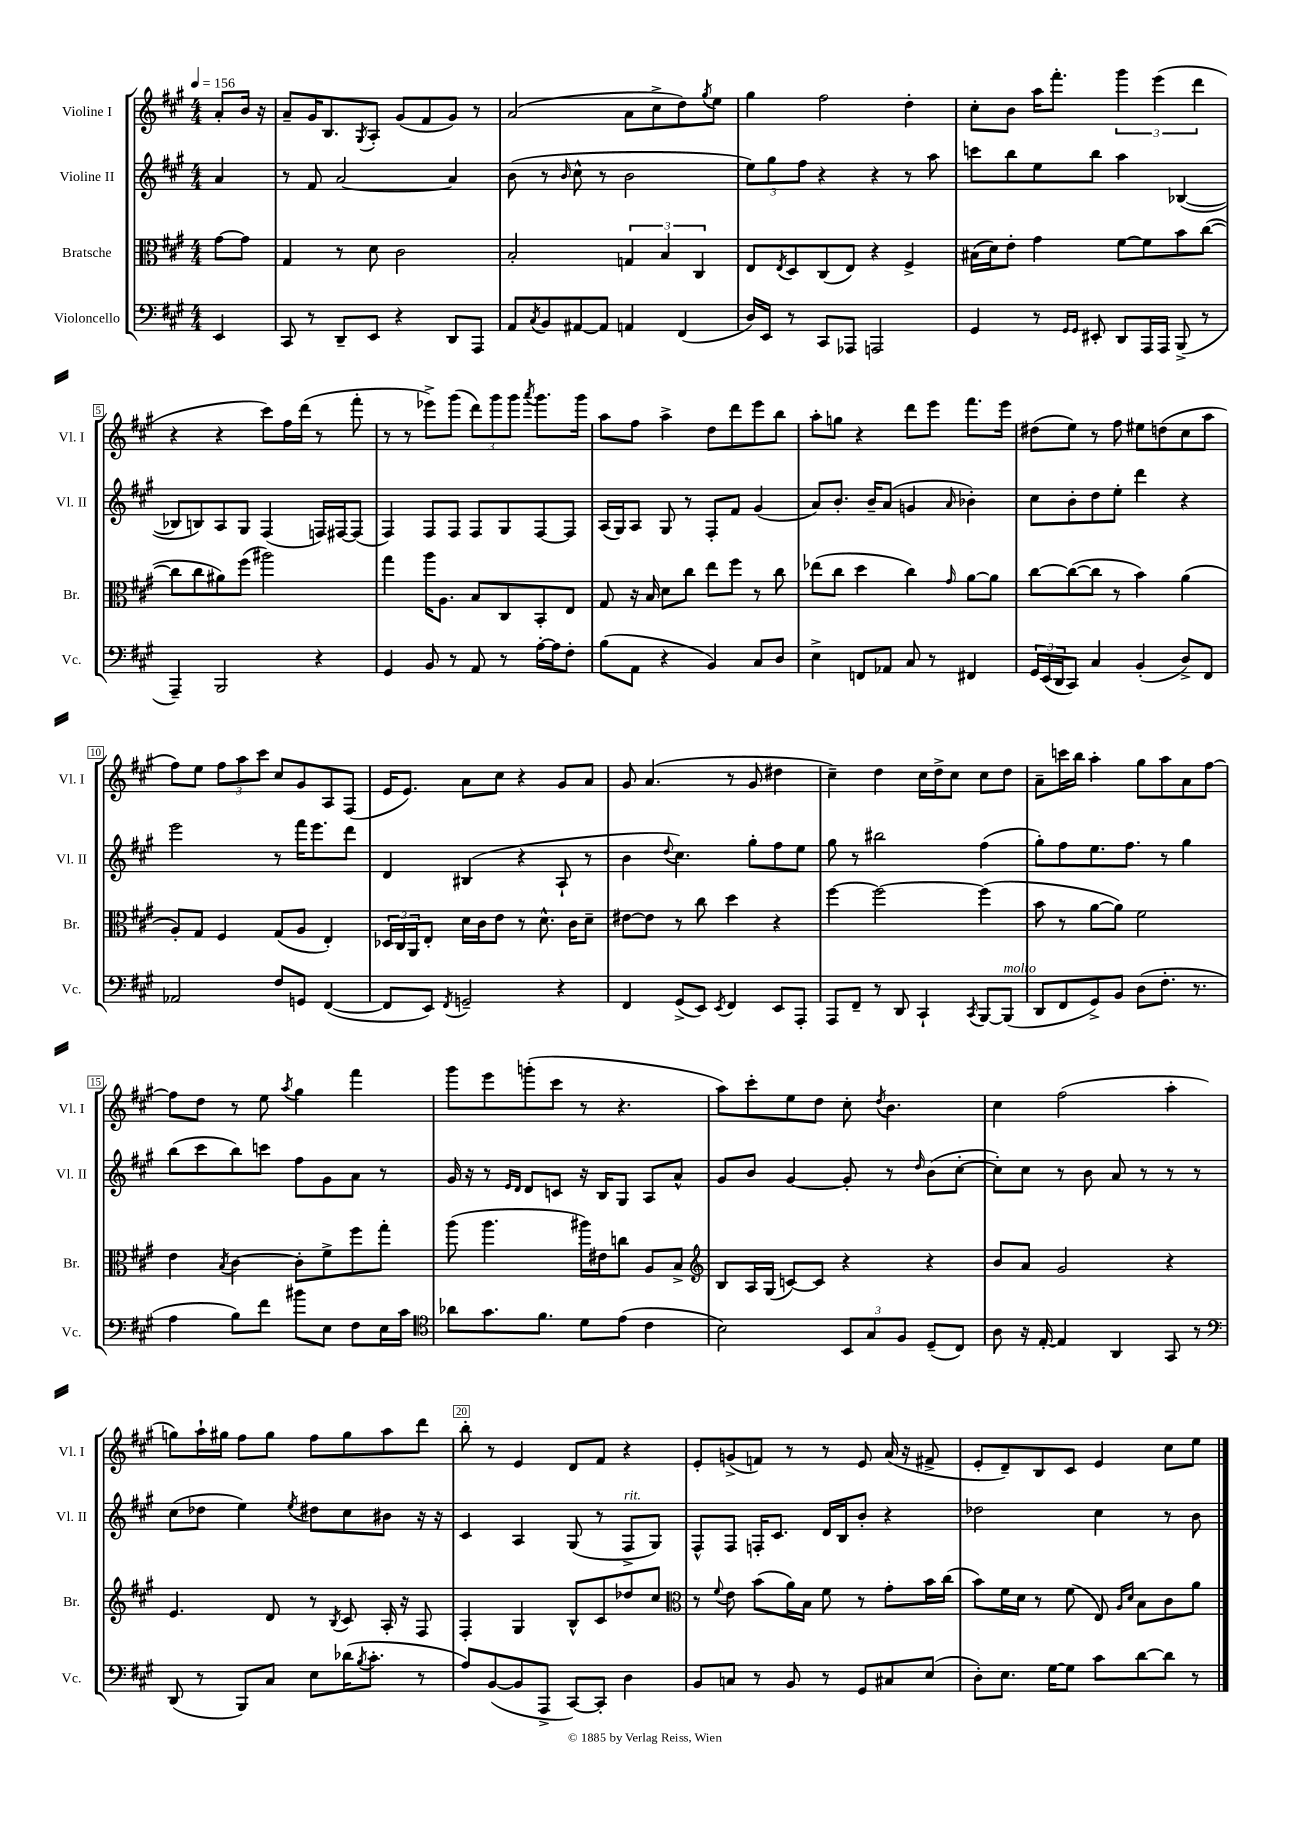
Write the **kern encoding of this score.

**kern	**kern	**kern	**kern
*staff4	*staff3	*staff2	*staff1
*clefF4	*clefC3	*clefG2	*clefG2
*k[f#c#g#]	*k[f#c#g#]	*k[f#c#g#]	*k[f#c#g#]
*M4/4	*M4/4	*M4/4	*M4/4
*MM156	*MM156	*MM156	*MM156
4EE	[8g#	4a	8a'
.	8g#]	.	16b
.	.	.	16r
=	=	=	=
8CC#	4G#	8r	8a~
8r	.	8f#	16g#
.	.	.	8.B
8DD~	8r	[2a	.
.	.	.	8qG#
8EE	8d	.	8A'
4r	2c#	.	(8g#
.	.	.	8f#
8DD	.	4a]	8g#)
8AAA	.	.	8r
=	=	=	=
8AA	2B'	(8b	(2a
8qC#	.	.	.
8BB	.	8r	.
.	.	16qqb	.
[8AA#	.	8cc#^^	.
8AA#]	.	8r	.
4AA	6G	2b	8a
.	.	.	8cc#^
.	6B	.	.
(4FF#	.	.	8dd)
.	6C#	.	.
.	.	.	8qgg#
.	.	.	8ee
=	=	=	=
16D)	8E	12ee)	4gg#
16EE	.	.	.
.	.	12gg#	.
.	8qE	.	.
8r	8D	.	.
.	.	12ff#	.
8CC#	(8C#	4r	2ff#
8AAA-	8E)	.	.
2AAA	4r	4r	.
.	4F#^	8r	4dd'
.	.	8aa	.
=	=	=	=
4GG#	(16B#	8ccc	8cc#'
.	16d)	.	.
.	8e'	8bb	8b
8r	4g#	8ee	16aa
.	.	.	8.fff#'
16qqGG#	.	.	.
16qqGG#	.	.	.
8EE#'	.	8bb	.
8DD	[8f#	4aa	6ggg#
16AAA	8f#]	.	.
.	.	.	(6eee
16AAA	.	.	.
(8BBB^	8b	([4B-	.
.	.	.	6ddd
8r	([8cc#	.	.
=	=	=	=
4AAA~)	8cc#]	8B-]	4r
.	8cc#	8B)	.
2BBB	8a#)	8A	4r
.	(8ff#	8G#	.
.	2aa#)	(4F#	8ccc#)
.	.	.	16ff#
.	.	.	(16ddd
4r	.	16F)	8r
.	.	[16F#	.
.	.	(8F#]	8fff#'
=	=	=	=
4GG#	4gg#	4F#)	8r
.	.	.	8r
8BB	16aa	8F#	8eee-^)
.	8.A	.	.
8r	.	8F#	(8ggg#
8AA	8B	8F#	12ddd)
.	.	.	12ggg#
8r	8C#	8G#	.
.	.	.	12ggg#
.	.	.	8qaaa
[16A'	8BB'	[8F#	8.ggg#
16A]	.	.	.
8F#'	8E	8F#]	.
.	.	.	16ggg#
=	=	=	=
(8B	8G#	(16A	8aa
.	.	16G#)	.
8AA	16r	8A	8ff#
.	16B	.	.
4r	8d	8G#	4aa^
.	8cc#	8r	.
4BB)	8ee	8F#'	8dd
.	8ff#	8f#	8ddd
8C#	8r	(4g#	8eee
8D	8cc#	.	8bb
=	=	=	=
4E^	(8ee-	8a)	8aa'
.	8cc#	8.b'	8gg
8FF	4dd	.	4r
.	.	16b~	.
8AA-	.	(8a	.
8C#	4cc#)	4g	8ddd
8r	.	.	8eee
.	16qqg#	16qqa	.
4FF#	[8a	4b-')	8.fff#
.	8a]	.	.
.	.	.	16eee
=	=	=	=
24GG#	[8cc#	8cc#	(8dd#
(24EE	.	.	.
24DD	.	.	.
8CC#)	(8cc#_	8b'	8ee)
4C#	8cc#]	8dd	8r
.	8r	8ee'	8ff#
(4BB'	4b)	4ddd	8ee#
.	.	.	(8dd
8D^)	(4a	4r	8cc#
8FF#	.	.	8aa
=	=	=	=
2AA-	8A')	2eee	8ff#)
.	8G#	.	8ee
.	4F#	.	12ff#
.	.	.	12aa
.	.	.	12ccc#
8F#	(8G#	8r	8cc#
8GG	8A	16fff#	8g#
.	.	8.eee	.
([4FF#	4E')	.	8A
.	.	8ddd	(8F#
=	=	=	=
8FF#]	24D-	4d	16e
.	24C#	.	.
.	.	.	8.e)
.	24AA	.	.
8EE)	8E'	.	.
8qFF#	.	.	.
2GG~	16d	(4B#	8a
.	16c#	.	.
.	8e	.	8cc#
.	8r	4r	4r
.	8.d^^	.	.
4r	.	8A`	8g#
.	16c#	.	.
.	8d~	8r	8a
=	=	=	=
4FF#	[8e#	4b	8g#
.	8e#]	.	(4.a
.	.	8qqdd	.
(8GG#^	8r	4.cc#)	.
8EE)	8cc#	.	.
8qEE	.	.	.
4FF#	4dd	.	8r
.	.	8gg#'	8g#
8EE	4r	8ff#	4dd#
8AAA'	.	8ee	.
=	=	=	=
8AAA	[4ff#	8gg#	4cc#~)
8FF#~	.	8r	.
8r	2ff#_	2bb#	4dd
8DD	.	.	.
4CC#`	.	.	16cc#
.	.	.	16dd^
.	.	.	8cc#
8qCC#	.	.	.
[8BBB	(4ff#]	(4ff#	8cc#
(8BBB]	.	.	8dd
=	=	=	=
8DD	8b	8gg#')	8a~
8FF#	8r	8ff#	16ccc
.	.	.	16bb
8GG#^)	[8a	8.ee	4aa'
8BB	8a])	.	.
.	.	8.ff#	.
(8D	2f#	.	8gg#
8.F#'	.	8r	8aa
.	.	4gg#	8a
8.r	.	.	.
.	.	.	[8ff#
=	=	=	=
4A	4e	(8bb	8ff#]
.	.	8ccc#	8dd
.	8qB	.	.
8B)	[4c#	8bb)	8r
8f#	.	8ccc	8ee
.	.	.	8qaa
8b#	8c#']	8ff#	4gg#
8E	8f#^	8g#	.
8F#	8ff#	8a	4fff#
16E	8gg#'	8r	.
16c#	.	.	.
=	=	=	=
*clefC4	*	*	*
8a-	(8aa	16g#	8ggg#
.	.	16r	.
8.g#	4.aa	8r	8eee
.	.	16qqe	.
.	.	16qqd	.
.	.	8d	(8ggg'
8.f#	.	.	.
.	.	8c	8ccc#
8d	16aa#)	16r	8r
.	16e#	16B	.
(8e	8cc	8G#	4.r
4c#	8A	8A	.
.	8B^	8a^^	.
=	=	=	=
*	*clefG2	*	*
2B)	8B	8g#	8aa)
.	16A	8b	8ccc#'
.	(16G#	.	.
.	[8c)	[4g#	8ee
.	8c]	.	8dd
12BB	4r	8g#']	8cc#'
12G#	.	.	.
.	.	.	8qdd
.	.	8r	4.b
12F#	.	.	.
.	.	16qqdd	.
(8D~	4r	(8b	.
8C#)	.	[8cc#'	.
=	=	=	=
8A	8b	8cc#'])	4cc#
16r	8a	8cc#	.
[16E'	.	.	.
4E]	2g#	8r	(2ff#
.	.	8b	.
4AA	.	8a	.
.	.	8r	.
8GG#	4r	8r	4aa'
8r	.	8r	.
=	=	=	=
*clefF4	*	*	*
(8DD	4.e	(8cc#	8gg)
8r	.	8dd-	16aa`
.	.	.	16gg#
8BBB)	.	4ee)	8ff#
8C#	8d	.	8gg#
.	.	8qee	.
8E	8r	8dd#	8ff#
.	8qB	.	.
(16d-	8c#	8cc#	8gg#
8qB	.	.	.
8.c#'	.	.	.
.	16A'	8b#	8aa
.	16r	.	.
8r	8F#	16r	8ddd
.	.	16r	.
=	=	=	=
8A)	4F#'	4c#	8bb'
([8BB	.	.	8r
8BB]	4G#	4A	4e
8AAA^	.	.	.
[8CC#)	8B^^	(8G#	8d
8CC#']	8c#	8r	8f#
4D	8dd-	8F#^	4r
.	8cc#	8G#)	.
=	=	=	=
*	*clefC3	*	*
8BB	8r	8F#^^	8e'
.	8qqf#	.	.
8C	8e	8F#	(8g^
8r	(8b	16F'	8f)
.	.	8.c#	.
8BB	16a)	.	8r
.	16B	.	.
8r	8f#	16d	8r
.	.	16B	.
8GG#	8r	8b'	8e
8C#	8g#'	4r	(16a
.	.	.	16r
(8E	16b	.	8f#^
.	(16cc#	.	.
=	=	=	=
8D')	8b)	2dd-	8e'
8.E	16f#	.	8d~)
.	16d	.	.
.	8r	.	8B
[16G#	.	.	.
8G#]	(8f#	.	8c#
8c#	8E)	4cc#	4e
.	16qqA	.	.
.	16qqd	.	.
[8d	8B	.	.
8d]	8c#	8r	8cc#
8r	8a	8b	8ee
==	==	==	==
*-	*-	*-	*-
